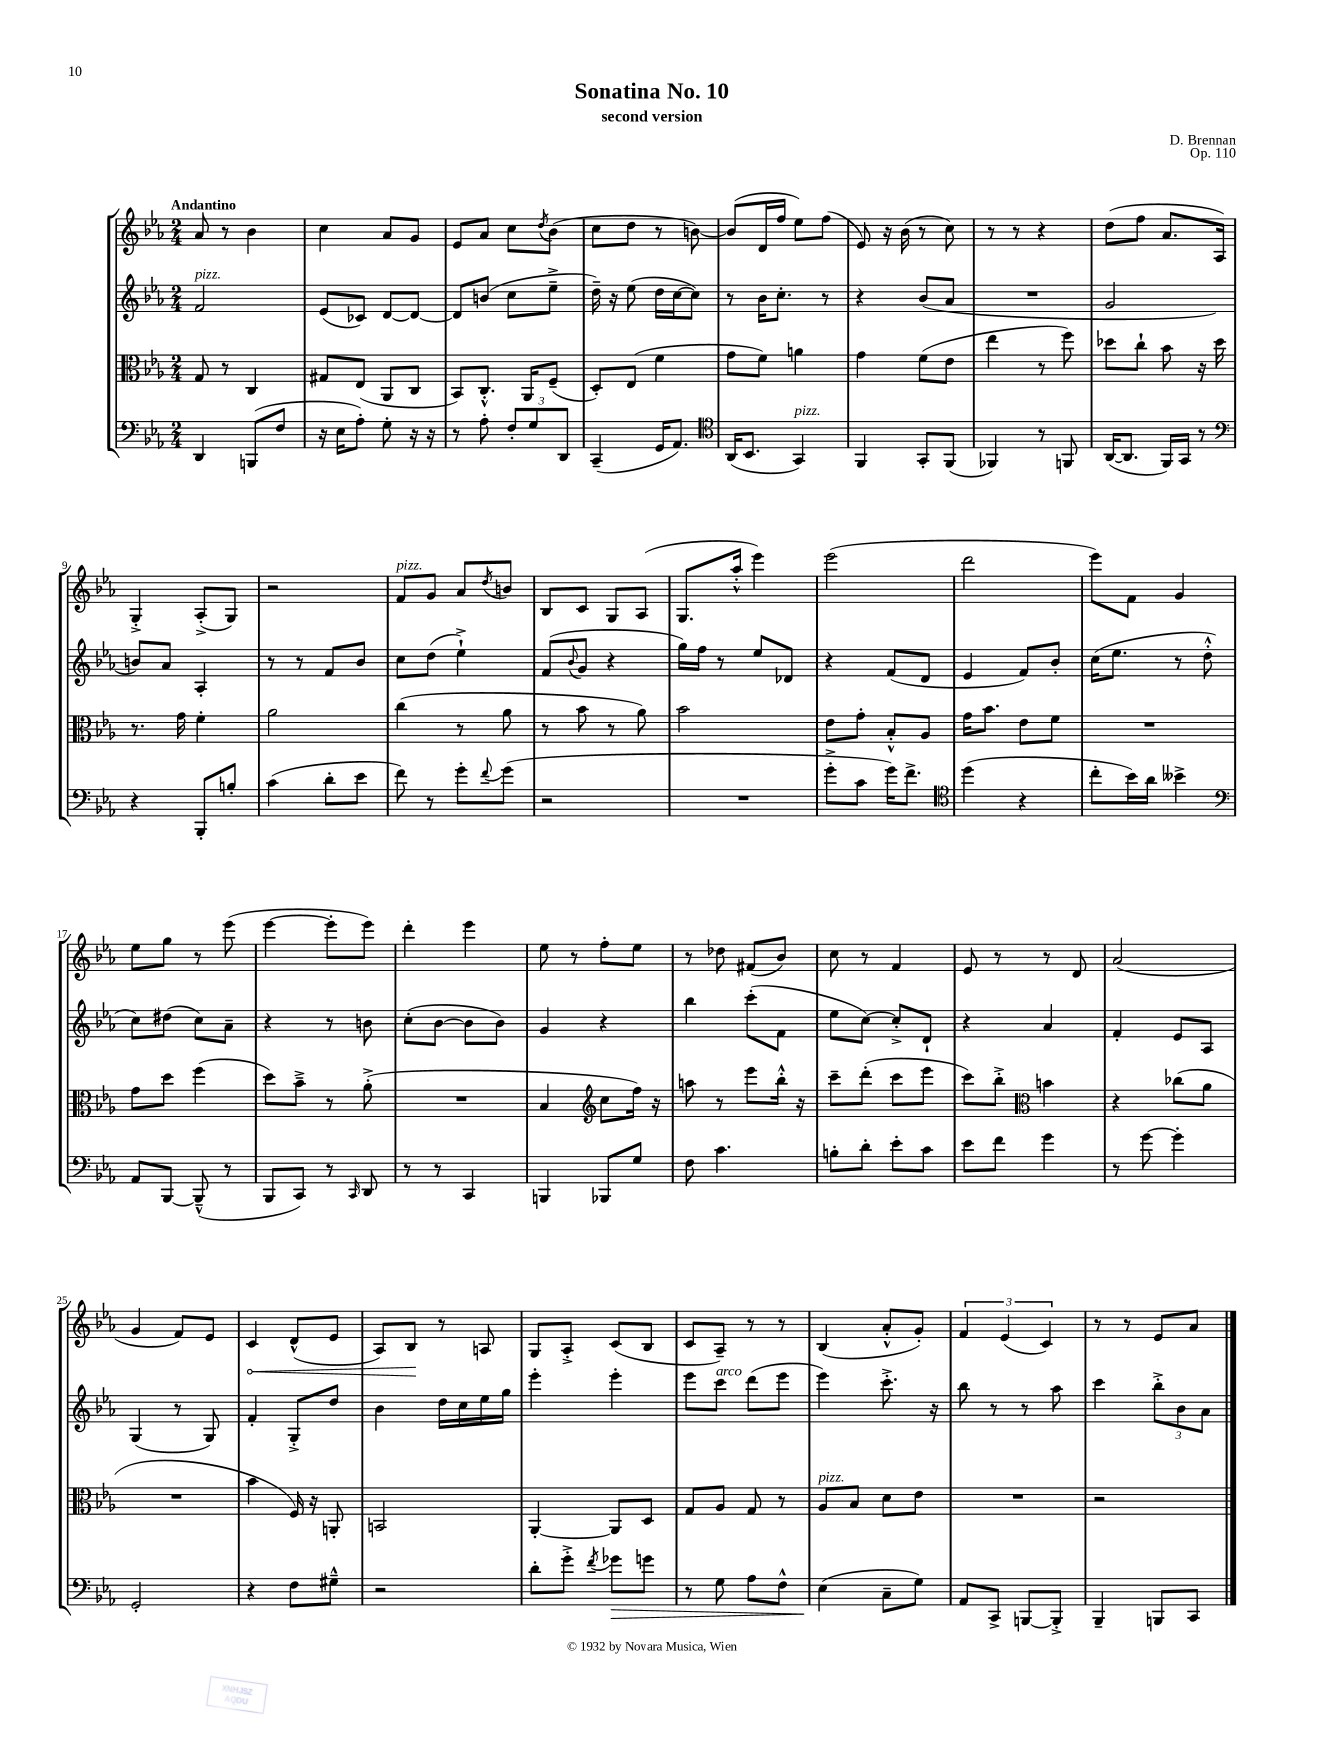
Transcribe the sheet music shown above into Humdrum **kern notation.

**kern	**kern	**kern	**kern
*staff4	*staff3	*staff2	*staff1
*clefF4	*clefC3	*clefG2	*clefG2
*k[b-e-a-]	*k[b-e-a-]	*k[b-e-a-]	*k[b-e-a-]
*M2/4	*M2/4	*M2/4	*M2/4
4DD	8G	2f	8a-
.	8r	.	8r
(8BBB	4C	.	4b-
8F	.	.	.
=	=	=	=
16r	8G#	(8e-	4cc
16E-	.	.	.
8A-')	(8E-	8c-)	.
8G'	8AA-	[8d	8a-
16r	8C	8d_	8g
16r	.	.	.
=	=	=	=
8r	8BB-)	8d]	8e-
8A-'	8.C'^^	(8b	8a-
12F'	.	8cc	8cc
.	16AA-	.	.
12G	.	.	.
.	.	.	8qdd
.	(8F~	8ee-~^	(8b-
12DD	.	.	.
=	=	=	=
(4CC~	8D')	16dd~)	8cc
.	.	16r	.
.	(8E-	(8ee-	8dd
16GG	4f	16dd	8r
8.AA-)	.	[16cc	.
.	.	8cc])	[8b)
=	=	=	=
*clefC4	*	*	*
(16AA-	8g	8r	(8b]
8.BB-	.	.	.
.	8f)	16b-	16d
.	.	8.cc'	16ff
4GG)	4a	.	8ee-)
.	.	8r	(8ff
=	=	=	=
4FF	4g	4r	8e-)
.	.	.	16r
.	.	.	(16b-
8GG'	(8f	(8b-	8r
(8FF	8e-	8a-	8cc)
=	=	=	=
4FF-)	4ee-	2r	8r
.	.	.	8r
8r	8r	.	4r
8FF	8ff)	.	.
=	=	=	=
([16AA-	8dd-	2g	(8dd
8.AA-]	.	.	.
.	8cc`	.	8ff
16FF)	8b-	.	8.a-
16GG	.	.	.
8r	16r	.	.
.	16dd-	.	16A-)
=	=	=	=
*clefF4	*	*	*
4r	8.r	8b)	4G'^
.	.	8a-	.
.	16g	.	.
8BBB-'	4f'	4A-'	(8A-'^
8B'	.	.	8G)
=	=	=	=
(4c	2a-	8r	2r
.	.	8r	.
8d'	.	8f	.
8e-	.	8b-	.
=	=	=	=
8f)	(4cc	8cc	8f
8r	.	(8dd	8g
8g'	8r	4ee-`^)	8a-
8qqf	.	.	8qdd
(8g	8a-	.	8b
=	=	=	=
2r	8r	(8f	8B-
.	.	8qqb-	.
.	8b-	8g	8c
.	8r	4r	8G
.	8a-)	.	(8A-
=	=	=	=
2r	2b-	16gg)	8.G
.	.	16ff	.
.	.	8r	.
.	.	.	16aa-'^^
.	.	8ee-	4eee-)
.	.	8d-	.
=	=	=	=
8g'^	8e-	4r	(2eee-
8c	8g'	.	.
16g)	8B-'^^	(8f	.
8.f^	.	.	.
.	8A-	8d	.
=	=	=	=
*clefC4	*	*	*
(4dd	16g	4e-	2ddd
.	8.b-	.	.
4r	8e-	8f)	.
.	8f	8b-'	.
=	=	=	=
8cc'	2r	(16cc	8eee-)
.	.	8.ee-	.
16b-)	.	.	8f
16a-	.	.	.
4b--^	.	8r	4g
.	.	8dd'^^	.
=	=	=	=
*clefF4	*	*	*
8AA-	8g	8cc)	8ee-
[8BBB-	8dd	(8dd#	8gg
(8BBB-~^^]	(4ff	8cc)	8r
8r	.	8a-~	(8eee-
=	=	=	=
8BBB-	8dd)	4r	[4eee-
8CC)	8b-~^	.	.
8r	8r	8r	8eee-']
16qqCC	.	.	.
8DD	(8a-'^	8b	8eee-)
=	=	=	=
8r	2r	(8cc'	4ddd'
8r	.	[8b-	.
4CC	.	8b-]	4eee-
.	.	8b-)	.
=	=	=	=
4BBB	4B-	4g	8ee-
.	.	.	8r
*	*clefG2	*	*
8BBB-	8cc	4r	8ff'
8G	16ff)	.	8ee-
.	16r	.	.
=	=	=	=
8F	8aa	4bb-	8r
4.c	8r	.	8dd-
.	8eee-	(8ccc'	(8f#
.	16bb-'^^	8f	8b-)
.	16r	.	.
=	=	=	=
8B'	8ccc~	8ee-	8cc
8d'	(8ddd'	[8cc)	8r
8e-'	8ccc	8cc'^]	4f
8c	8eee-	8d`	.
=	=	=	=
8e-	8ccc)	4r	8e-
8f	8bb-'^	.	8r
*	*clefC3	*	*
4g	4b	4a-	8r
.	.	.	8d
=	=	=	=
8r	4r	4f'	(2a-
[8g	.	.	.
4g']	(8cc-	8e-	.
.	8a-	8A-	.
=	=	=	=
2GG'	2r	(4G	4g
.	.	8r	8f)
.	.	8G)	8e-
=	=	=	=
4r	4b-	4f'	4c
8F	16F)	8G'^	(8d^^
.	16r	.	.
8G#~^^	8AA'	8dd	8e-
=	=	=	=
2r	2BB	4b-	8A-)
.	.	.	8B-
.	.	16dd	8r
.	.	16cc	.
.	.	16ee-	8A
.	.	16gg	.
=	=	=	=
8d'	[4AA-'	4eee-'	8G
8g'^	.	.	8A-'^
8qf	.	.	.
8g-	8AA-]	4eee-'	(8c
8g	8D	.	8B-
=	=	=	=
8r	8G	8eee-	8c
8G	8A-	8ccc	8A-~)
8A-	8G	(8ddd	8r
8F^^	8r	8eee-	8r
=	=	=	=
(4E-	8A-	4eee-)	(4B-
.	8B-	.	.
8C~	8d	8.ccc'^	8a-'^^
8G)	8e-	.	8g')
.	.	16r	.
=	=	=	=
8AA-	2r	8bb-	6f
8CC^	.	8r	.
.	.	.	(6e-
[8BBB	.	8r	.
.	.	.	6c)
8BBB'^]	.	8aa-	.
=	=	=	=
4BBB-~	2r	4ccc	8r
.	.	.	8r
8BBB	.	12bb-'^	8e-
.	.	12b-	.
8CC	.	.	8a-
.	.	12a-	.
==	==	==	==
*-	*-	*-	*-
